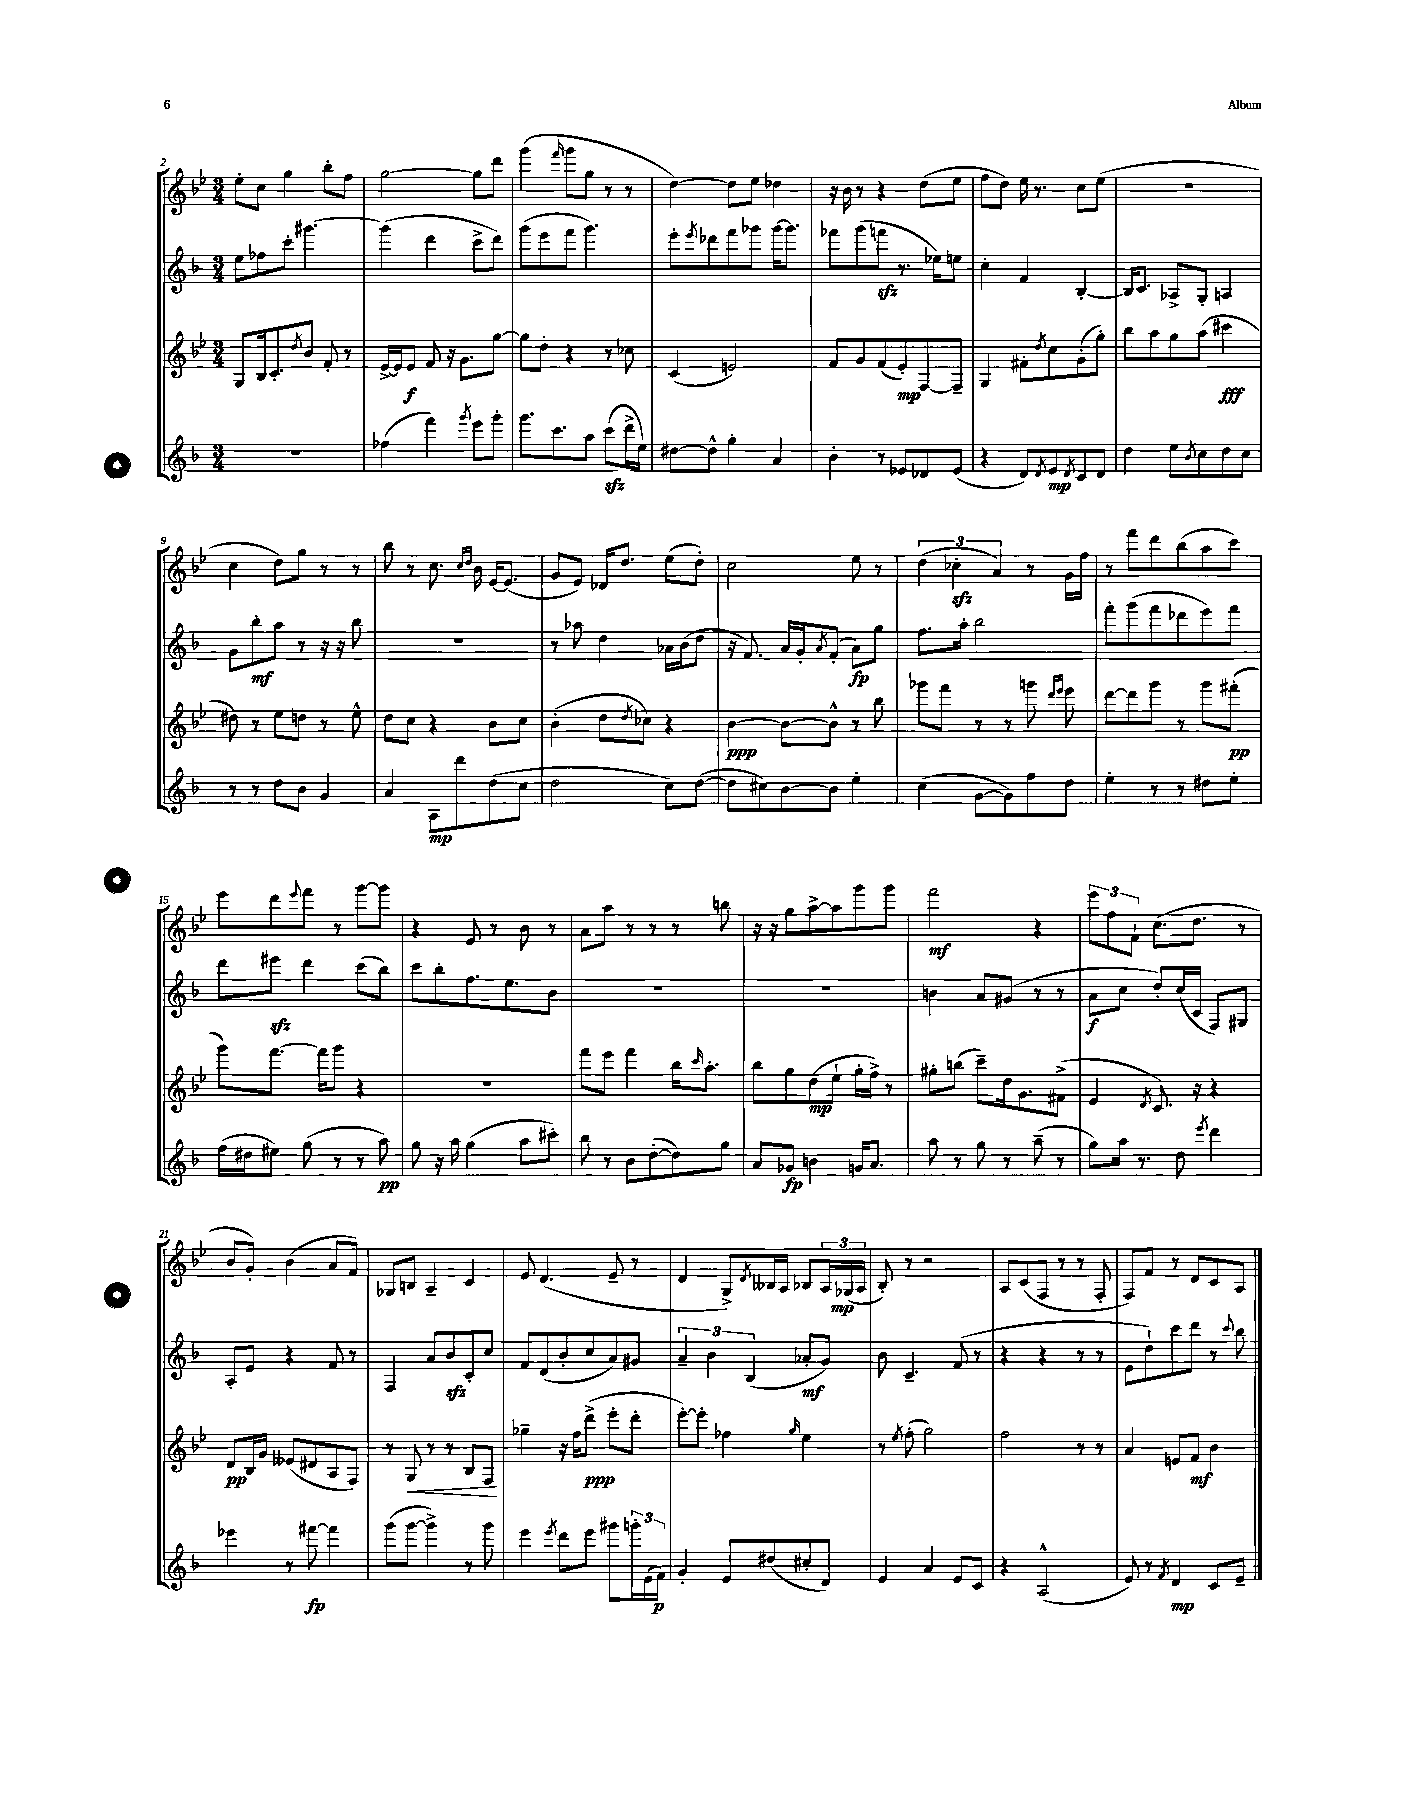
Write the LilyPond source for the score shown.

<<
\new StaffGroup <<
\new Staff = "s0" {
    \clef treble \key bes \major \numericTimeSignature \time 3/4
    ees''8-. c''8 g''4 bes''8-. f''8 |
    g''2~ g''8 d'''8 |
    g'''4( \grace { f'''16 } g'''8 g''8 r8 r8 |
    d''4~) d''8 ees''8 des''4 |
    r16 bes'16 r8 r4 d''8( ees''8 |
    f''8 d''8) ees''16 r8. c''8 ees''8( |
    R2. |
    c''4 d''8) g''8 r8 r8 |
    bes''8 r8 c''8. \grace { c''16 d''16 } bes'16 ees'16~ ees'8.( |
    g'8 ees'8) des'16 d''8. ees''8( d''8-.) |
    c''2 ees''8 r8 |
    \tuplet 3/2 { d''4( ces''4-.\sfz a'4) } r8 g'16 f''16 |
    r8 f'''8 d'''8 bes''8( a''8 c'''8) |
    ees'''8 d'''8 \appoggiatura { ees'''8 } f'''8 r8 g'''8~ g'''8 |
    r4 ees'8 r8 bes'8 r8 |
    a'8 a''8 r8 r8 r8 b''8 |
    r16 r16 g''8 a''8~-> a''8 g'''8 g'''8 |
    f'''2\mf r4 |
    \tuplet 3/2 { ees'''8 f''8 f'8-! } c''8.( d''8. r8 |
    bes'8 g'8-.) bes'4( a'8 f'8) |
    ges8 b8 a4-- c'4 |
    ees'8 d'4.( ees'8-- r8 |
    d'4 g8->) \acciaccatura { d'8 } beses16 a16 bes8 \tuplet 3/2 { a16 ges16\mp( a16 } |
    bes8-.) r8 r2 |
    a8 c'8( f8 r8 r8 f8-. |
    f8) f'8 r8 d'8 c'8 a8 \bar "|." |
}
\new Staff = "s1" {
    \clef treble \key f \major \numericTimeSignature \time 3/4
    e''8 fes''8 c'''8-. gis'''4.~ |
    gis'''4( d'''4 c'''8-> d'''8) |
    g'''8( e'''8 f'''8 g'''4.) |
    e'''8-. \acciaccatura { e'''8 } des'''8 f'''8 ges'''8 ges'''16~ ges'''8. |
    fes'''8 g'''8( f'''8\sfz r8. ees''16) e''8 |
    c''4-. f'4 bes4~-. |
    bes16 c'8. aes8-> g8-. a4 |
    g'8 bes''8-.\mf a''8 r8 r16 r16 bes''8 |
    R2. |
    r8 aes''8 d''4 aes'16 bes'16( d''8 |
    r16 f'8.) a'16 g'16-. \acciaccatura { a'8 } f'8-.( a'8\fp) g''8 |
    f''8. a''16-. bes''2 |
    f'''8-. g'''8( f'''8 des'''8 e'''8) f'''8 |
    d'''8 eis'''8\sfz d'''4 c'''8( bes''8) |
    c'''8 bes''8-. f''8. e''8. bes'8 |
    R2. |
    R2. |
    b'4 a'8 gis'8( r8 r8 |
    a'8\f c''8 d''8-.) c''16( c'16 f8) gis8 |
    a8-. e'8 r4 f'8 r8 |
    f4 a'8 bes'8\sfz c'8-. c''8 |
    f'8 d'8( bes'8-. c''8 a'8) gis'8 |
    \tuplet 3/2 { a'4-- bes'4 bes4( } aes'8-.\mf g'8) |
    bes'8 c'4.-- f'8( r8 |
    r4 r4 r8 r8 |
    e'8 d''8-!) c'''8 d'''8 r8 \appoggiatura { c'''8 } bes''8 \bar "|." |
}
\new Staff = "s2" {
    \clef treble \key bes \major \numericTimeSignature \time 3/4
    g8 bes16 c'8.-. \acciaccatura { d''8 } bes'8 f'8-. r8 |
    ees'16~-> ees'16 ees'8\f f'8 r16 g'8. g''8~ |
    g''8 d''8-. r4 r8 ces''8 |
    c'4( e'2) |
    f'8 g'8 f'8( ees'8-.\mp) f8~ f8-- |
    g4 fis'8-. \acciaccatura { d''8 } c''8 g'8-.( g''8-.) |
    bes''8 a''8 g''8 a''8( cis'''4\fff |
    dis''8) r8 ees''8 d''8 r8 ees''8-^ |
    d''8 c''8 r4 bes'8 c''8 |
    bes'4-.( d''8 \acciaccatura { d''8 } ces''8) r4 |
    bes'4~\ppp bes'8~ bes'8-^ r8 bes''8 |
    ges'''8 f'''8 r8 r8 g'''8 \grace { d'''16 ees'''16 } ees'''8 |
    d'''8~ d'''8 g'''8 r8 g'''8 fis'''8-.\pp( |
    g'''8) f'''8.~ f'''16 g'''8 r4 |
    R2. |
    f'''8 ees'''8 f'''4 bes''16 \grace { c'''16 } a''8.-. |
    bes''8 g''8 d''8\mp( ees''8-! g''16-. f''16->) r8 |
    gis''8-. b''8( c'''8--) d''16 g'8. fis'8->( |
    ees'4 \acciaccatura { d'8 } c'8.) r16 r4 |
    d'8\pp bes16 g'16 eeses'8( dis'8 a8 f8) |
    r8 g8\< r8 r8 bes8 f8\! |
    ges''4-- r16 f''16 d'''8->\ppp( ees'''8-. d'''8-. |
    ees'''8~-.) ees'''8-. fes''4 \grace { g''16 } ees''4 |
    r8 \acciaccatura { ees''8 } f''8-.( g''2) |
    f''2 r8 r8 |
    a'4 e'8 f'8\mf bes'4 \bar "|." |
}
\new Staff = "s3" {
    \clef treble \key f \major \numericTimeSignature \time 3/4
    R2. |
    fes''4( f'''4) \acciaccatura { g'''8 } e'''8 g'''8-. |
    g'''8. c'''8. a''8 c'''8\sfz( d'''16-> e''16) |
    dis''8~ dis''8-^ g''4-. a'4 |
    bes'4-. r8 ees'8 des'8 ees'8( |
    r4 d'8) \acciaccatura { d'8 } e'8\mp \acciaccatura { d'8 } c'8 d'8 |
    d''4 e''8 \acciaccatura { bes'8 } c''8 d''8 c''8 |
    r8 r8 d''8 bes'8 g'4 |
    a'4 a8\mp d'''8 d''8( c''8 |
    d''2 c''8) d''8~( |
    d''8 cis''8) bes'8~ bes'8 e''4-. |
    c''4( g'8~ g'8) f''8 d''8 |
    e''4-. r8 r8 dis''8 e''8-. |
    f''16( dis''16 eis''8) g''8( r8 r8 a''8\pp) |
    g''8 r16 a''16 g''4( a''8 cis'''8-.) |
    bes''8 r8 bes'8 d''8~-.( d''8) g''8 |
    a'8 ges'8\fp b'4 g'16 a'8. |
    a''8 r8 g''8 r8 a''8--( r8 |
    g''8) a''16 r8. d''8 \acciaccatura { e'''8 } d'''4 |
    ees'''4 r8 fis'''8~\fp fis'''4 |
    g'''8( g'''8~ g'''4->) r8 g'''8 |
    e'''4 \acciaccatura { e'''8 } d'''8 e'''8 gis'''8 \tuplet 3/2 { g'''16-. e'16( f'16\p) } |
    g'4-. e'8 dis''8( cis''8-. d'8) |
    e'4 a'4 e'8 c'8 |
    r4 a2-^( |
    e'8) r8 \acciaccatura { f'8 } d'4\mp c'8 e'8-- \bar "|." |
}
>>
>>
\layout { \context { \Score currentBarNumber = #2 } }
